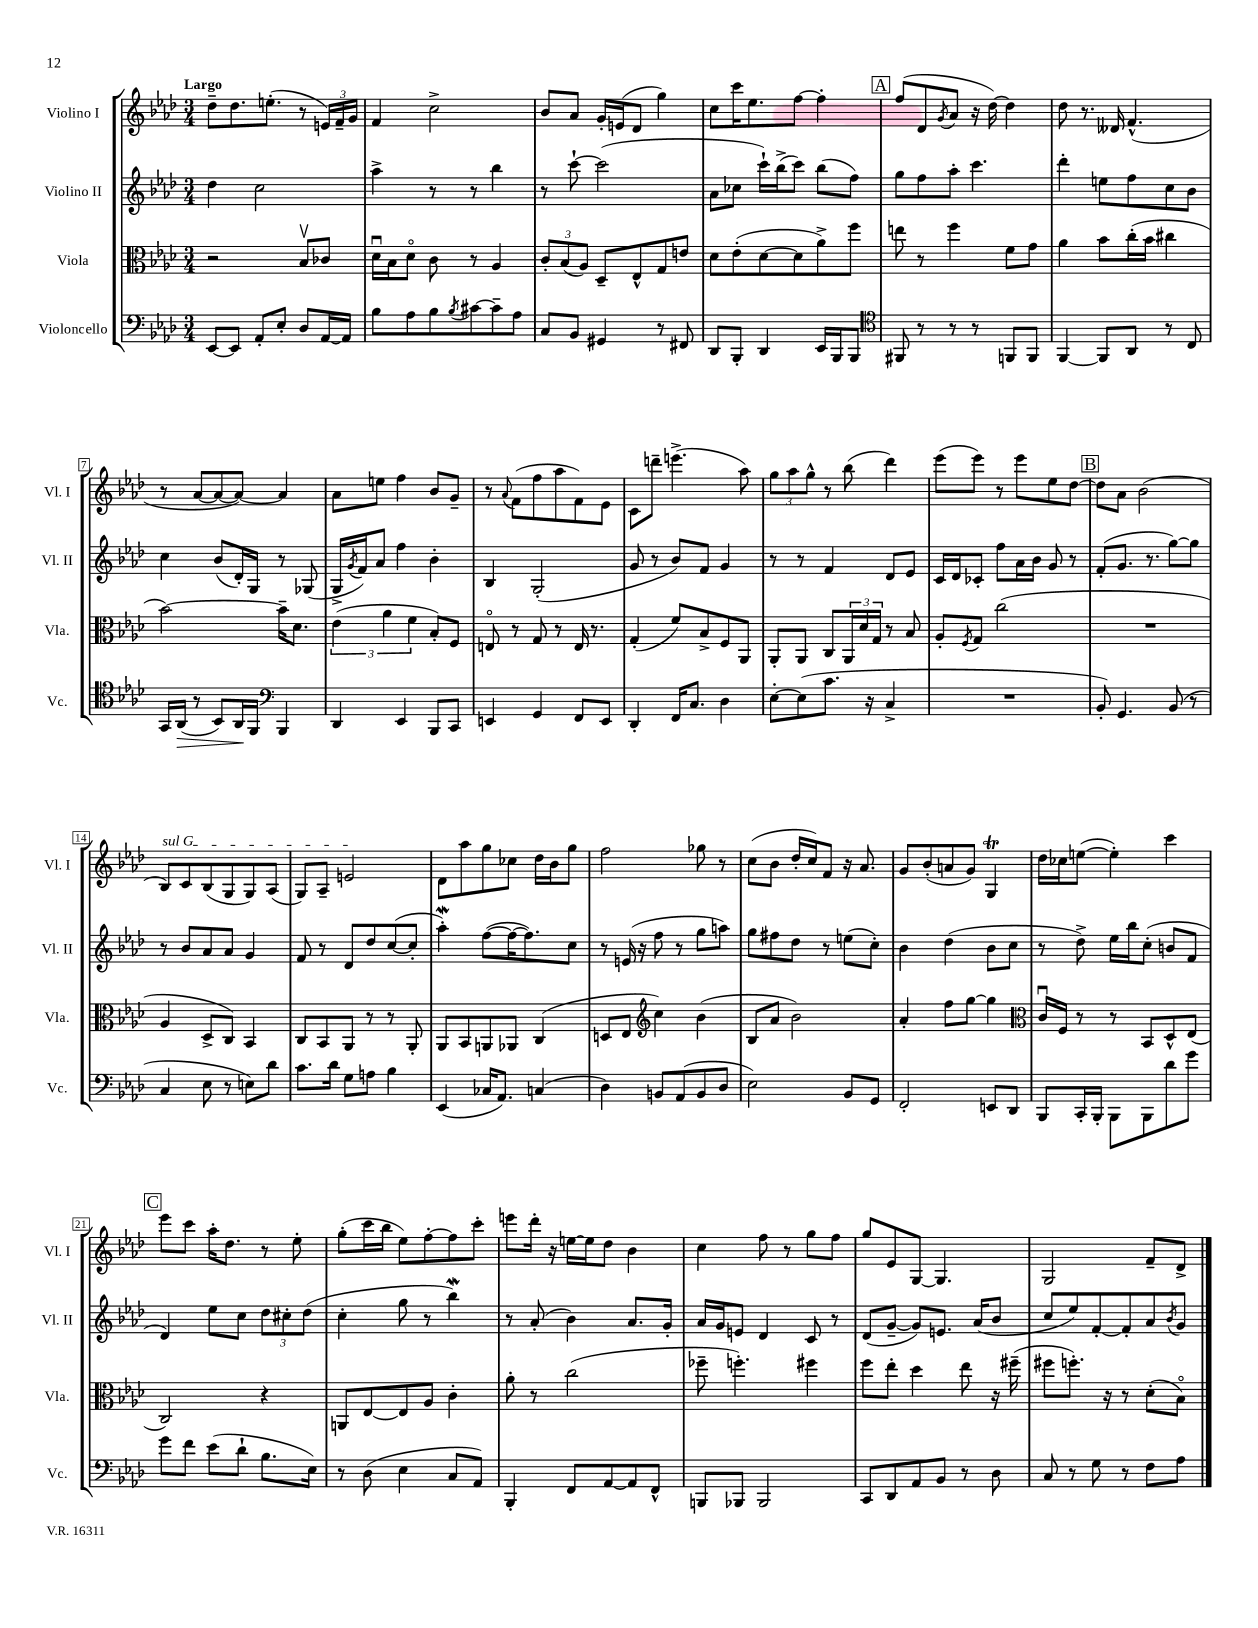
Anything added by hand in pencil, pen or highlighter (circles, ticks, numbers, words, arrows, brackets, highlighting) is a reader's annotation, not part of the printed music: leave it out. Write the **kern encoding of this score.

**kern	**kern	**kern	**kern
*staff4	*staff3	*staff2	*staff1
*clefF4	*clefC3	*clefG2	*clefG2
*k[b-e-a-d-]	*k[b-e-a-d-]	*k[b-e-a-d-]	*k[b-e-a-d-]
*M3/4	*M3/4	*M3/4	*M3/4
[8EE-	2r	4dd-	8dd-~
8EE-]	.	.	8.dd-
8AA-'	.	2cc	.
.	.	.	(8.ee'
8E-'	.	.	.
8D-	8B-v	.	8r
[16AA-	8c-	.	24e)
.	.	.	24f~
16AA-]	.	.	.
.	.	.	24g
=	=	=	=
8B-	16d-u	4aa-^	4f
.	16B-	.	.
8A-	8d-o	.	.
8B-	8c	8r	2cc^
8qB-	.	.	.
[8c#	8r	8r	.
8c#~]	4A-	4bb-	.
8A-	.	.	.
=	=	=	=
8C	12c'	8r	8b-
.	(12B-	.	.
8BB-	.	[8ccc`	8a-
.	12A-)	.	.
4GG#	8D-~	(2ccc]	16g'
.	.	.	(16e
.	8E-^^	.	8d-
8r	8G	.	4gg)
8FF#	8e	.	.
=	=	=	=
8DD-	8d-	8a-	8cc
8BBB-'	(8e-'	8cc-	16ccc
.	.	.	8.ee-
4DD-	[8d-	16ccc`)	.
.	.	(16bb-^	.
.	8d-]	8ccc)	[8ff
16EE-	8a-^)	(8bb-	4ff']
16BBB-	.	.	.
8BBB-	8ff	8ff)	.
=	=	=	=
*clefC4	*	*	*
8FF#	8ee	8gg	(8ff
8r	8r	8ff	8d-
.	.	.	8qg
8r	4ff	8aa-'	8a-
8r	.	4.ccc	16r
.	.	.	[16dd-)
8FF	8f	.	4dd-]
8FF	8g	.	.
=	=	=	=
[4FF	4a-	4ddd-'	8dd-
.	.	.	8.r
8FF]	8b-	8ee	.
.	.	.	16d--
8AA-	(16cc'	8ff	(4.f^^
.	16b-	.	.
8r	4cc#	8cc	.
8C	.	8b-	.
=	=	=	=
16GG	[2b-)	4cc	8r
(16AA-	.	.	.
8r	.	.	[8a-
8BB-)	.	(8b-	8a-_
16AA-	.	16d-')	8a-_)
16FF	.	16G	.
*clefF4	*	*	*
4BBB-	16b-~]	8r	4a-]
.	8.d-	.	.
.	.	(8G-	.
=	=	=	=
4DD-	(6e-	16G^	8a-
.	.	8qg	.
.	.	16f)	.
.	.	8a-	8ee
.	6a-	.	.
4EE-	.	4ff	4ff
.	6f	.	.
8BBB-	8B-')	4b-'	8b-
8CC	8F	.	8g~
=	=	=	=
4EE	8Eo	4B-	8r
.	.	.	8qqa-
.	8r	.	(8f
4GG	8G	(2G'	8ff
.	8r	.	8aa-
8FF	16E	.	8f)
.	8.r	.	.
8EE	.	.	8e-
=	=	=	=
4DD-'	(4G'	8g	8c
.	.	8r	8ddd~
16FF	8f)	8b-)	(4.eee^
8.C	.	.	.
.	8B-^	8f	.
4D-	8F	4g	.
.	8AA-	.	8aa-)
=	=	=	=
[8E-'	8AA-'	8r	12gg
.	.	.	12aa-
(8E-]	8AA-	8r	.
.	.	.	12gg^^
8.c	8C	4f	8r
.	24AA-	.	(8bb-
.	24d-	.	.
16r	.	.	.
.	24G	.	.
4C^	8r	8d-	4ddd-)
.	8B-	8e-	.
=	=	=	=
2.r	8A-'	16c	(8eee-
.	.	16d-	.
.	8qF	.	.
.	8G	8c-'	8eee-)
.	(2cc	8ff	8r
.	.	16a-	8eee-
.	.	16b-	.
.	.	8g	8ee-
.	.	8r	[8dd-
=	=	=	=
8BB-')	2.r	(8f'	8dd-]
4.GG	.	8.g	8a-
.	.	.	(2b-
.	.	8.r	.
(8BB-	.	[8gg)	.
8r	.	8gg]	.
=	=	=	=
4C	4A-	8r	8B-)
.	.	8b-	8c
8E-	8D-^	8a-	(8B-
8r	8C)	8a-	8G
8E)	4BB-	4g	8G)
8d-	.	.	(8A-
=	=	=	=
8.c	8C	8f	8G)
.	8BB-	8r	8A-~
16d-	.	.	.
8G	8AA-	8d-	2e
8A	8r	8dd-	.
4B-	8r	([8cc	.
.	8AA-'	8cc']	.
=	=	=	=
(4EE-	8AA-	4aa-')	8d-
.	8BB-	.	8aa-
16C-	8AA	([8ff	8gg
8.AA-)	.	.	.
.	8AA-	16ff_	8cc-
.	.	8.ff])	.
(4C	(4C	.	16dd-
.	.	.	16b-
.	.	8cc	8gg
=	=	=	=
4D-)	8D	8r	2ff
.	8E-	(16e	.
.	.	16r	.
*	*clefG2	*	*
8BB	4cc)	8ff	.
(8AA-	.	8r	.
8BB	(4b-	8gg	8gg-
8D-	.	8aa)	8r
=	=	=	=
2E-)	8B-	8gg	(8cc
.	8a-	8ff#	8b-
.	2b-)	8dd-	16dd-'
.	.	.	16cc)
.	.	8r	8f
8BB-	.	(8ee	16r
.	.	.	8.a-
8GG	.	8cc')	.
=	=	=	=
2FF'	4a-'	4b-	8g
.	.	.	(8b-'
.	8ff	(4dd-	8a
.	[8gg	.	8g)
8EE	4gg]	8b-	4G
8DD-	.	8cc	.
=	=	=	=
*	*clefC3	*	*
8BBB-	16cu	8r	16dd-
.	16F	.	16cc-
16CC'	8r	8dd-^)	([8ee
16BBB-'	.	.	.
8BBB-	8r	16ee-	4ee'])
.	.	16bb-	.
8BBB-	8BB-	(8cc'	.
8d-	8D-^^	8b	4ccc
8g	(8E-	8f	.
=	=	=	=
8g	2C)	4d-)	8eee-
8f	.	.	8ccc
(8e-	.	8ee-	16aa-'
.	.	.	8.dd-
8d-`	.	8cc	.
8.B-	4r	12dd-	8r
.	.	12cc#'	.
.	.	.	8ee-'
.	.	(12dd-	.
16E-)	.	.	.
=	=	=	=
8r	8AA	4cc'	(8gg'
(8D-	[8E-	.	16ccc
.	.	.	16bb-
4E-	8E-]	8gg	8ee-)
.	8A-	8r	[8ff'
8C	4c'	4bb-)	8ff]
8AA-)	.	.	8ccc'
=	=	=	=
4BBB-'	8a-'	8r	8eee
.	8r	(8a-'	16ddd-'
.	.	.	16r
8FF	(2cc	4b-)	[16ee
.	.	.	16ee]
[8AA-	.	.	8dd-
8AA-]	.	8.a-	4b-
8FF^^	.	.	.
.	.	16g'	.
=	=	=	=
8BBB	8ff-~	16a-	4cc
.	.	16g	.
8BBB-	4.ff')	8e	.
2BBB-	.	4d-	8ff
.	.	.	8r
.	4ff#	8c	8gg
.	.	8r	8ff
=	=	=	=
8CC	8ff	(8d-	8gg
8DD-	8ee-'	[8g~	8e-
8AA-	4dd-	8g])	[8G
8BB-	.	8.e	4.G]
8r	8ee-	.	.
.	.	(16a-	.
8D-	16r	8b-	.
.	(16ff#~	.	.
=	=	=	=
8C	8ff#	8cc	2G
8r	8.ff')	8ee-)	.
8G	.	[8f'	.
.	16r	.	.
8r	8r	8f']	.
8F	(8d-'	8a-	8f~
.	.	8qb-	.
8A-	8B-o)	8g	8d-^
==	==	==	==
*-	*-	*-	*-
